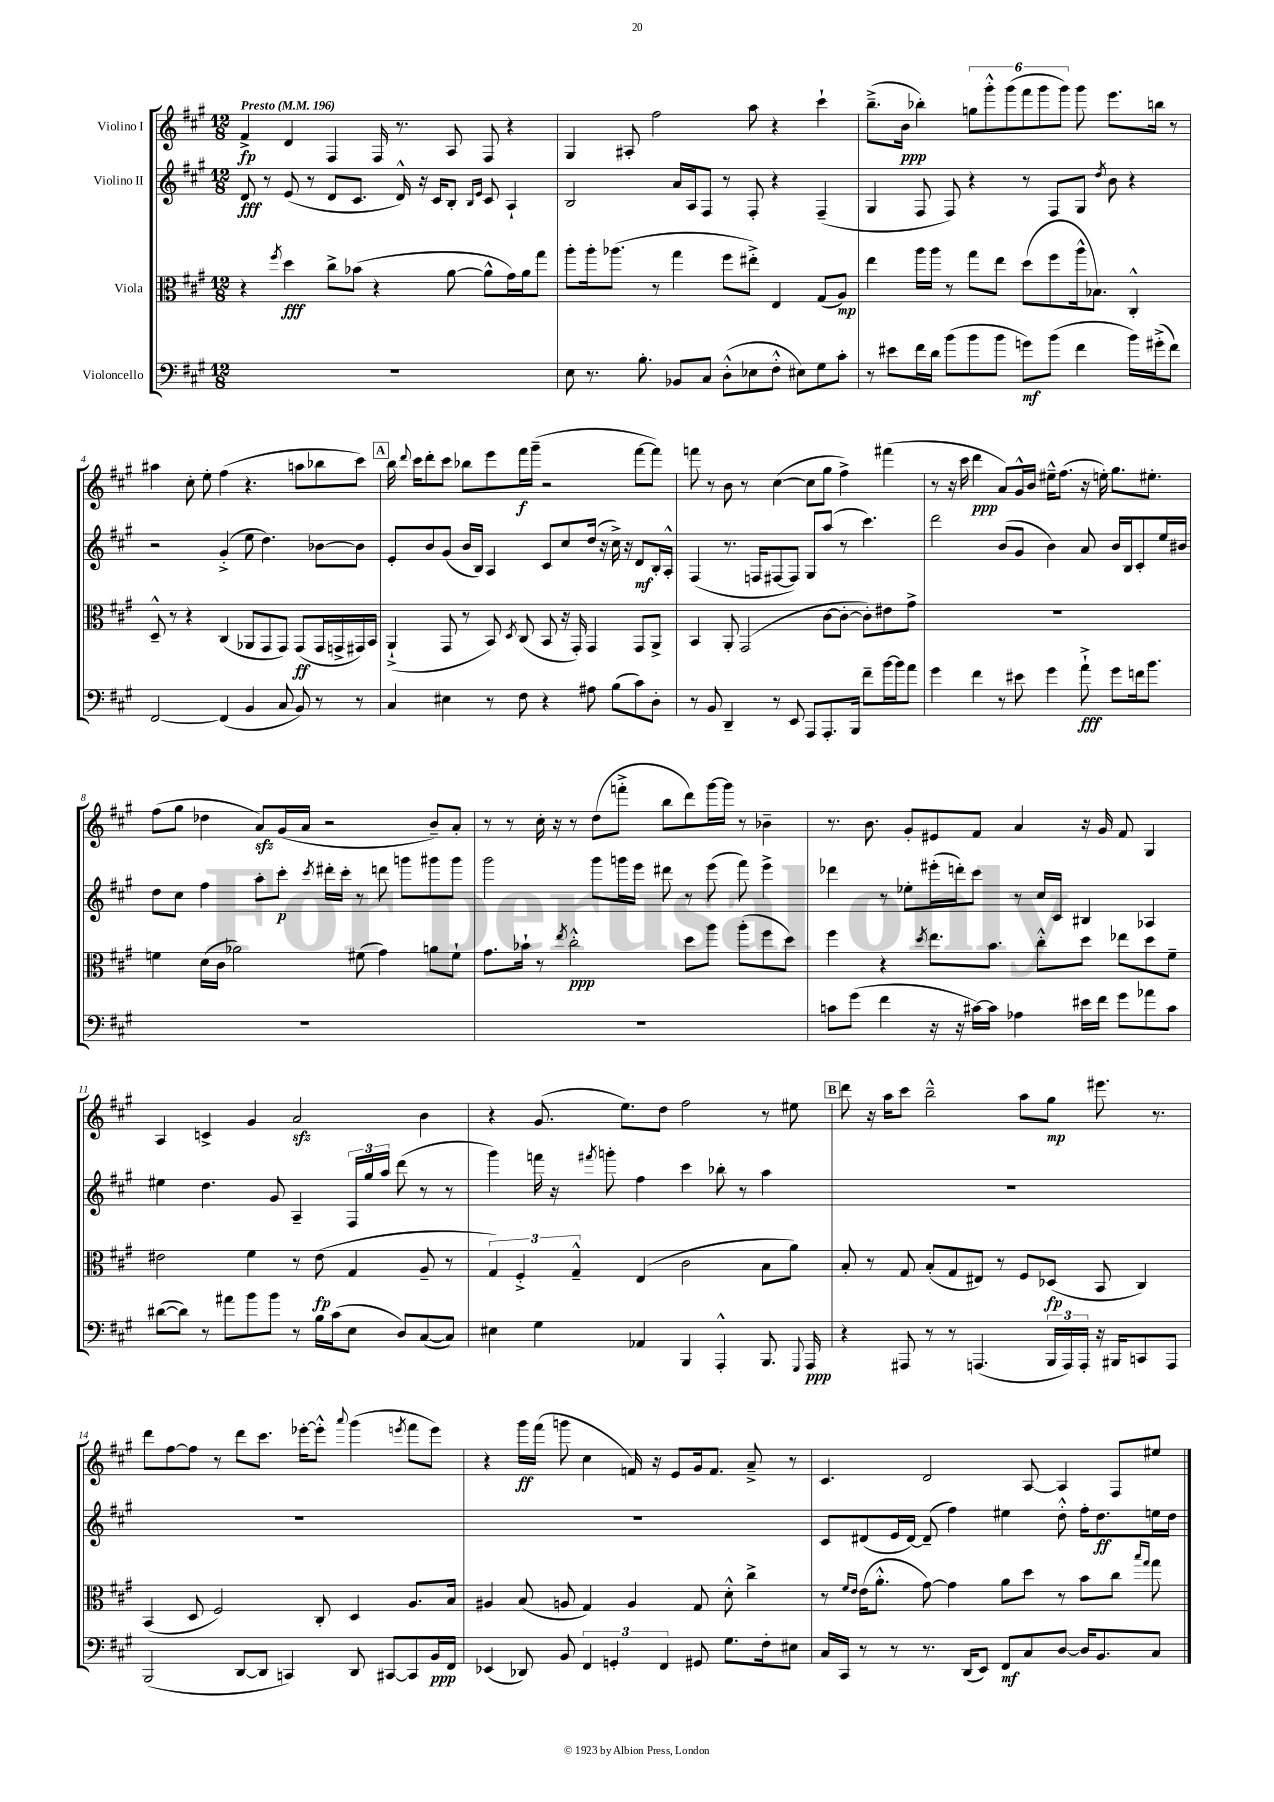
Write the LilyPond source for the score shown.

<<
\new StaffGroup <<
\new Staff = "s0" \with { instrumentName = "Violino I" } {
    \clef treble \key a \major \numericTimeSignature \time 12/8 \tempo "Presto" 4 = 196
    \autoBeamOff fis'4->\fp d'4 fis4 fis16 r8. a8 fis8 r4 |
    gis4 ais8-. fis''2 a''8 r4 cis'''4-! |
    b''8.[--->( b'16]\ppp bes''4-.) \tuplet 6/4 { g''8[ gis'''8-.-^ gis'''8( fis'''8 gis'''8 gis'''8]) } gis'''8 e'''8.[ b''16] r8 |
    ais''4 cis''8-. e''8-. fis''4( r4. a''8[ bes''8 cis'''8]) |
    \mark \markup { \box "A" } b''16 \appoggiatura { d'''8 } cis'''16[ d'''8-. cis'''8] bes''8[ e'''8 fis'''16\f gis'''16]--( r2 fis'''8[~ fis'''8]) |
    f'''8 r8 b'8 r8 cis''4~( cis''8[ gis''8] fis''4->) fis'''4( |
    r8 r16 cis'''16 d'''4\ppp a'8[) gis'16-^ b'16] eis''16[---^ fis''8.]( r16 e''16-.) gis''8.[ eis''8.]-. |
    fis''8[( gis''8] des''4 a'8[\sfz) gis'16( a'16] r2 b'8[--) a'8]-. |
    r8 r8 cis''16-. r16 r8 d''8[( f'''8]-.-> b''8[ d'''8) gis'''16~ gis'''16] r8 bes'4-- |
    r8. b'8. gis'8[-. eis'8 fis'8] a'4 r16 gis'16 fis'8 gis4 |
    a4 c'4-> gis'4 a'2\sfz b'4 |
    r4 gis'8.( e''8.[) d''8] fis''2 r8 eis''8 |
    \mark \markup { \box "B" } d'''8 r16 a''16[ cis'''8] b''2---^ a''8[ gis''8]\mp eis'''8. r8. |
    d'''8[ fis''8~ fis''8] r8 d'''8[ cis'''8.] ees'''16[~-. ees'''8]-.-^ \appoggiatura { a'''8 } gis'''4( \acciaccatura { e'''8 } fis'''8[ e'''8]) |
    r4 gis'''16[\ff fis'''16]( g'''8 cis''4 f'16) r16 e'8[ gis'16 f'8.] a'8---> r8 |
    cis'4. d'2 a8~ a4 fis8[ eis''8] \bar "|." |
}
\new Staff = "s1" \with { instrumentName = "Violino II" } {
    \clef treble \key a \major \numericTimeSignature \time 12/8
    \autoBeamOff d'8\fff r8 e'8( r8 d'8[ cis'8.] d'16-^) r16 cis'16[ b8]-. \grace { b16[ e'16] } cis'8 a4-! |
    b2 a'16[ a16 fis8] r8 fis8-. r4 fis4--( |
    gis4 fis8 fis8) r4 r8 fis8[ gis8] \acciaccatura { d''8 } b'8 r4 |
    r2 gis'4-.->( e''8 d''4.) bes'8[~ bes'8] |
    \mark \markup { \box "A" } e'8[-. b'8 gis'8]( b'16[ b16]) a4 cis'8[ cis''8 d''16]( r16 cis''16->) r16 d'8[\mf b16-. a16]-.-^ |
    fis4( r8. f16[ fis8~ fis8]) gis8[ a''8]( r8 cis'''4.) |
    d'''2 b'8[( gis'8] b'4) a'8 b'16[ b16 cis'8-. e''16 bis'16] |
    d''8[ cis''8] fis''4 a''8[-. cis'''8]-.\p \acciaccatura { cis'''8 } dis'''16[-. cis'''16]-. r8 d'''8 g'''8[ gis'''8 gis'''8] |
    gis'''2 gis'''8[ g'''16 e'''16] dis'''8 r8 e'''8( fis'''8) e'''4-> |
    des'''4 r8 ees''8[-. eis'''16-.( d'''16-.) cis'''8] r8 cis''16[ cis'16] bis4 aes4 |
    eis''4 d''4. gis'8 a4-- \tuplet 3/2 { fis16[ gis''16 a''16] } d'''8( r8 r8 |
    gis'''4) f'''16 r16 \acciaccatura { fis'''8 } g'''8-. fis''4 cis'''4 bes''8-. r8 a''4 |
    \mark \markup { \box "B" } R1. |
    R1. |
    R1. |
    cis'8[ dis'8( e'16 dis'16]~) dis'8--( fis''4) eis''4 d''8-.-^ fis''16[-. d''8.\ff e''16 d''16] \bar "|." |
}
\new Staff = "s2" \with { instrumentName = "Viola" } {
    \clef alto \key a \major \numericTimeSignature \time 12/8
    \autoBeamOff r4 \acciaccatura { fis''8 } d''4\fff cis''8[-> bes'8]( r4 a'8~ a'8[-^ gis'16) a'16 gis''8] |
    a''8[-. a''16-. aes''8.]( r8 gis''4 fis''8[ eis''8]-.->) e4 gis8[( a8]\mp) |
    e''4 a''16[ a''16] r8 gis''8[ e''8] d''8[( fis''8 a''16-^ bes8.]) cis4-.-^ |
    d8---^ r8 r4 cis4( aes,8[ gis,8 gis,8]) gis,8[\ff( gis,16 g,16-> gis,16) b,16] |
    \mark \markup { \box "A" } a,4-!->( gis,8 r8 b,8) \acciaccatura { d8 } cis8( b,8 r16 gis,16-.) gis,4 gis,8[ a,8]-> |
    b,4 a,8-. gis,2( cis'8[~ cis'8]~-. cis'8[-.) eis'8 gis'8]-> |
    R1. |
    f'4 d'16[( cis'16] aes'2) fis'8( gis'4) a'8[ fis'8]-! |
    gis'8.[ bes'16]-! r8 \acciaccatura { e''8 } cis''2-.-^\ppp d''8[ a''8] a''8[-.( fis''8 d''8]) |
    fis''4 r4 \acciaccatura { d''8 } e''8.[ b'8.] cis''8[-.-^ d''8] ees''8[ d''8 fis'8]-- |
    eis'2 fis'4 r8 eis'8\fp( gis4 a8-- r8 |
    \tuplet 3/2 { gis4) fis4-.-> gis4---^ } e4( cis'2 b8[ a'8]) |
    \mark \markup { \box "B" } b8-. r8 gis8 b8[-.( gis8 eis8]) r8 fis8[ des8]\fp( b,8 cis4) |
    b,4( d8 fis2) cis8-. d4 a8.[ b16] |
    ais4 b8( a8 gis4) a4 gis8 d'8-.-^ cis''4-> |
    r8 \grace { fis'16[ e'16] } e'16[( a'8.]-.-^ gis'8~) gis'4 a'8[ d''8] r8 b'8[ cis''8] \grace { b''16[ gis''16] } gis''8 \bar "|." |
}
\new Staff = "s3" \with { instrumentName = "Violoncello" } {
    \clef bass \key a \major \numericTimeSignature \time 12/8
    \autoBeamOff R1. |
    e8 r8. b8.-. bes,8[ cis8] d8[-.-^( ees8 fis8]-.-^ eis8[) gis8 cis'8]-. |
    r8 eis'8[ fis'16 d'16] b'8[( b'8 b'8] g'8[\mf) b'8]( fis'4 b'16[) gis'16-.->( fis'8]) |
    fis,2~ fis,4( b,4 cis8 b,8) r8 r8 |
    \mark \markup { \box "A" } cis4 eis4 r8 fis8 r4 ais8 b8[( cis'8) d8]-. |
    r8 b,8 d,4-- r8 e,8 a,,8[ a,,8.-. b,,16] fis'8[-- b'16~ b'16 a'8] |
    gis'4 fis'4 r8 eis'8 gis'4 a'8-!->\fff gis'8[ f'16 b'8.] |
    R1. |
    R1. |
    c'8[ gis'8]( fis'4 r16 r16 cis'16[~) cis'16] aes4 eis'16[ fis'16] gis'8[ aes'8 cis'8] |
    dis'8[~( dis'8]) r8 ais'8[ b'8 b'8] r8 b16[ cis'16( e8] d8[) cis8~( cis8]) |
    eis4 gis4 aes,4 b,,4 a,,4-.-^ b,,8. \appoggiatura { gis,,8 } a,,16\ppp |
    \mark \markup { \box "B" } r4 ais,,8 r8 r8 a,,4.( \tuplet 3/2 { b,,16[ a,,16) a,,16]-. } r16 bis,,16[ c,8 a,,8] |
    b,,2( d,8[~ d,8] c,4) d,8 cis,8[~ cis,8 b,16\ppp fis,16] |
    ees,4( des,8) b,8 \tuplet 3/2 { fis,4 g,4-. fis,4 } gis,8 gis8.[ fis16-. eis8] |
    cis16[ cis,16] r8 r8 r8. d,16[( e,8]) fis,8[\mf cis8 d8]~ d16[ b,8. cis8] \bar "|." |
}
>>
>>
